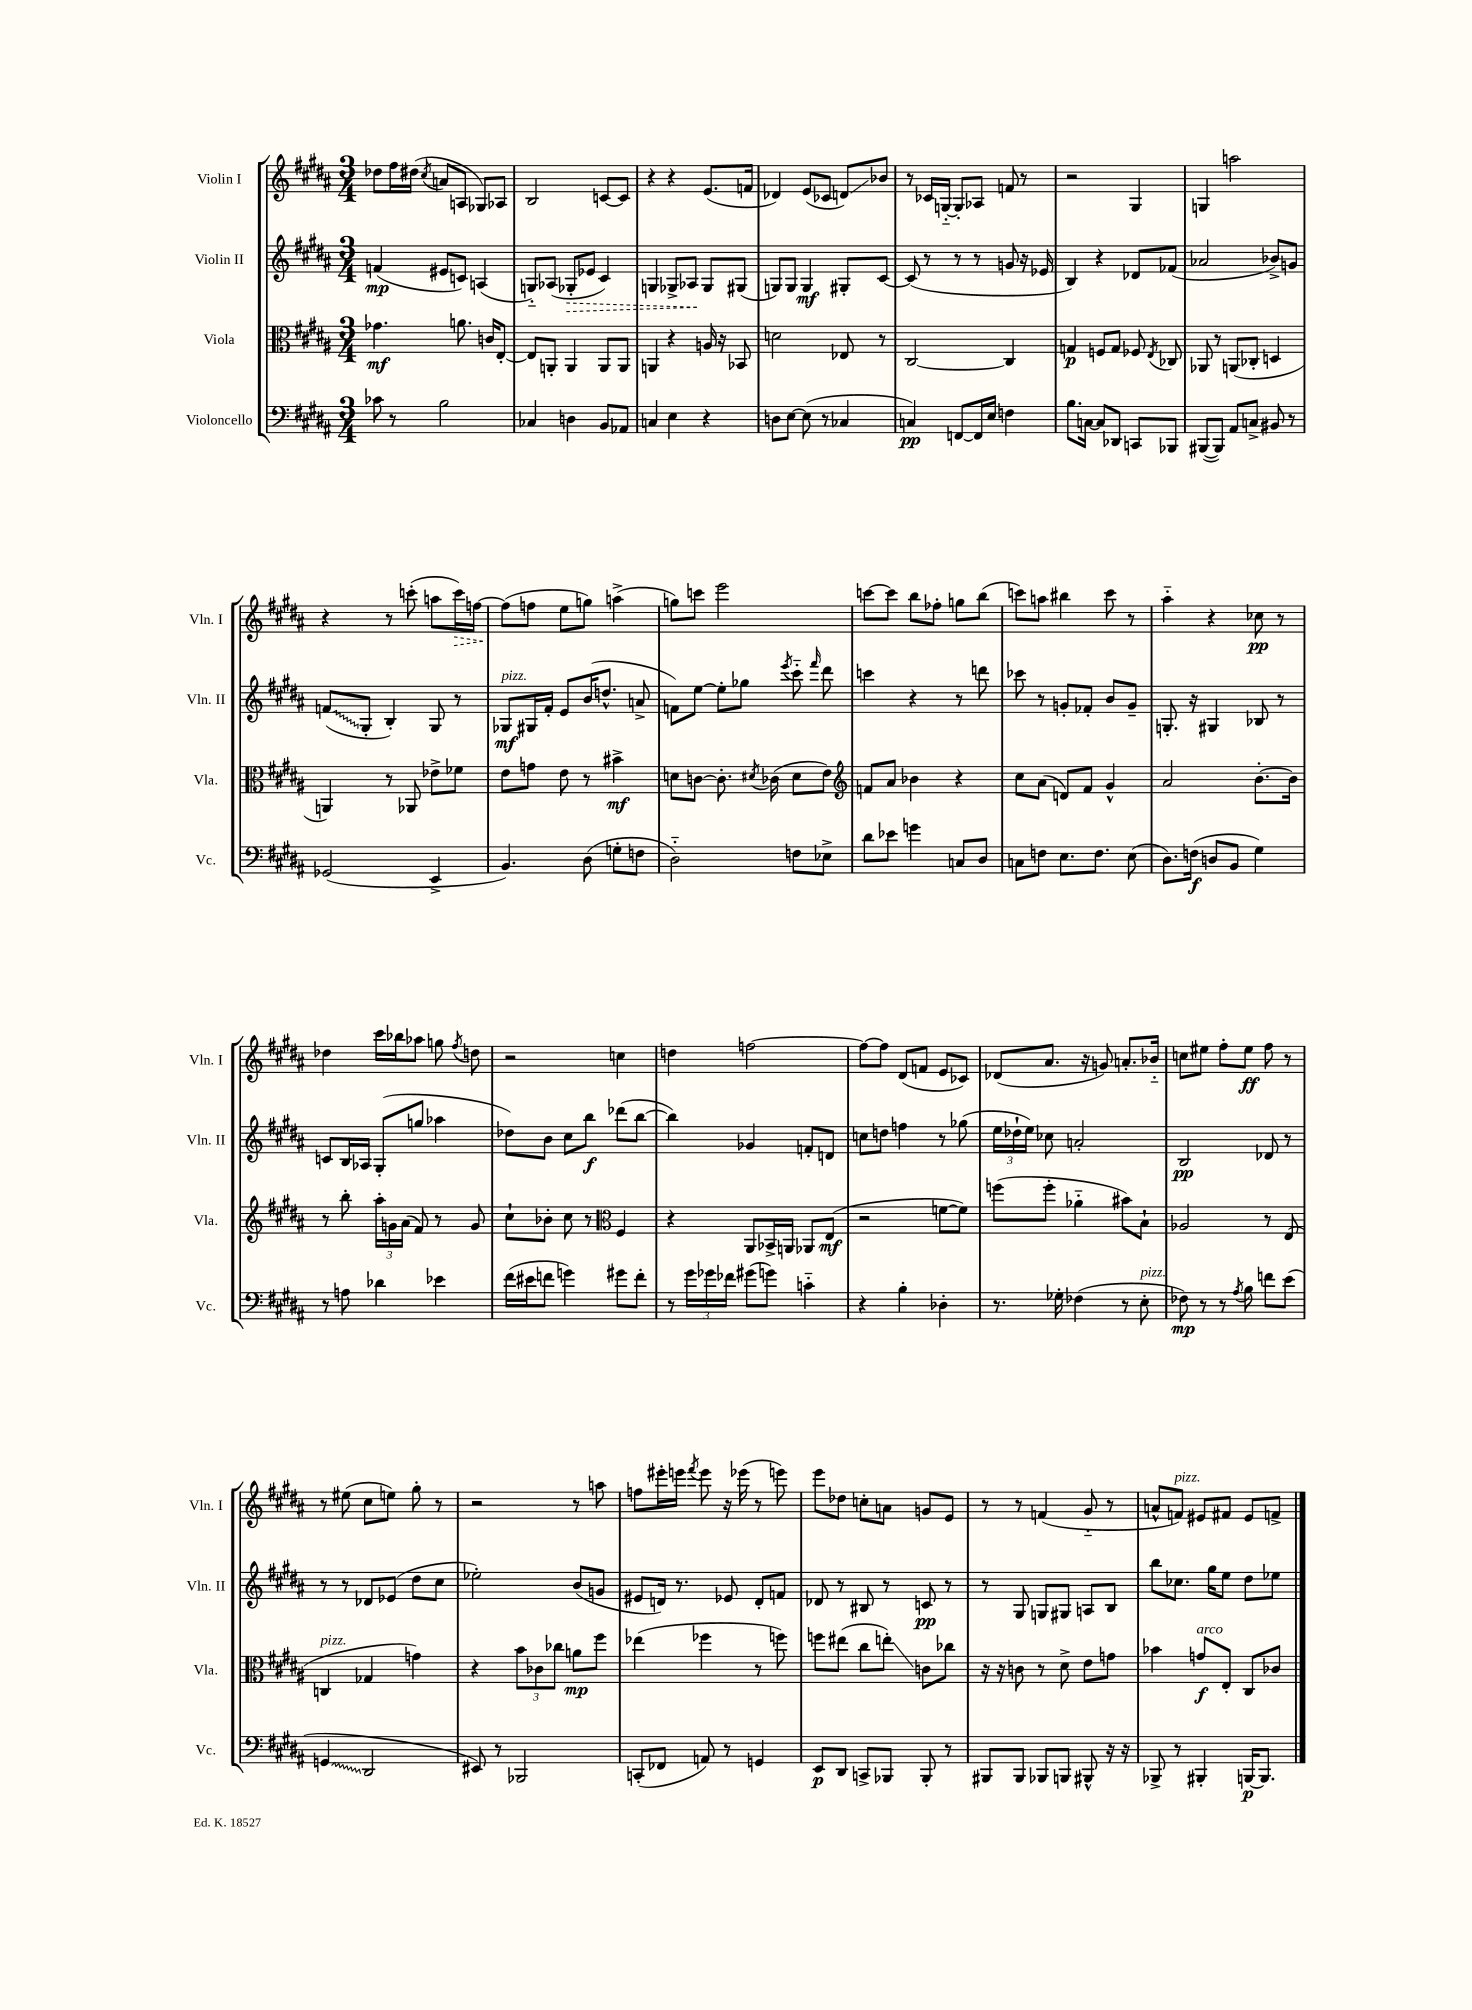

**kern	**kern	**kern	**kern
*staff4	*staff3	*staff2	*staff1
*clefF4	*clefC3	*clefG2	*clefG2
*k[f#c#g#d#a#]	*k[f#c#g#d#a#]	*k[f#c#g#d#a#]	*k[f#c#g#d#a#]
*M3/4	*M3/4	*M3/4	*M3/4
8c-\	4.g-\	(4f/	8dd-\L
8r	.	.	16ff#\L
.	.	.	(16dd#\JJ
.	.	.	8qcc#/
2B\	.	8e#/L	8a/L
.	8.a\	8c/J)	8A/J
.	.	(4A/	8G-/L)
.	16c/LK	.	.
.	[8E'/J	.	8A-/J
=	=	=	=
4C-/	8E/]L	8G'~/L)	2B/
.	8AA'/J	(8A-/J	.
4D\	4AA/	8G-'/L	.
.	.	8e-/J	.
8BB/L	8AA/L	4c#/)	[8c/L
8AA-/J	8AA/J	.	8c/]J
=	=	=	=
4C/	4AA/	4G/	4r
4E\	4r	8G-^/L	4r
.	.	8A-/J	.
4r	16A/	8G-/L	(8.e/L
.	16r	.	.
.	8BB-/	(8G#/J	.
.	.	.	16f/Jk
=	=	=	=
8D\L	2d\	8G/L)	4d-/)
[8E\J	.	8G/J	.
(8E\]	.	4G/	(8e/L
8r	.	.	8c-/J
4C-/	8E-/	8G#'/L	8d/L)
.	8r	[8c#/J	8b-/J
=	=	=	=
4C/)	[2C#/	(8c#/]	8r
.	.	8r	16c-/LL
.	.	.	[16G'~/JJ
[8FF/L	.	8r	8G'/]L
16FF/]L	.	8r	8A-/J
16E/JJ	.	.	.
4F\	4C#/]	8g/	8f/
.	.	16r	8r
.	.	16e-/	.
=	=	=	=
8.B\L	4G/	4B/)	2r
[16C\Jk	.	.	.
8C/]L	8F/L	4r	.
8DD-/J	8G/J	.	.
8CC/L	8F-/	8d-/L	4G#/
.	8qE/	.	.
8BBB-/J	8C-/	(8f-/J	.
=	=	=	=
([8BBB#/L	8AA-/	2a-/	4G/
8BBB#/]J)	8r	.	.
8AA#/L	(8AA/L	.	2aa\
8C^/J	8C-'/J	.	.
8BB#/	4D/	8b-^/L)	.
8r	.	8g/J	.
=	=	=	=
(2GG-/	4AA/)	(8f/L	4r
.	.	8G#'/J	.
.	8r	4B'/)	8r
.	8AA-/	.	(8ccc'\
4EE^/	8e-^\L	8G#/	8aa\L
.	8f-\J	8r	16ccc\L)
.	.	.	[16ff\JJ
=	=	=	=
4.BB/)	8e\L	8G-/L	(8ff\]L
.	8g\J	16G#/L	8ff\J
.	.	16f#'/JJ	.
.	8e\	8e/L	8ee\L
(8D#\	8r	(16b/K	8gg\J)
.	.	8.dd^^/J	.
8G'\L	4b#^\	.	(4aa^\
8F\J	.	8a^/	.
=	=	=	=
2D#'~\)	8d\L	8f\L)	8gg\L)
.	[8c\J	[8ee\J	8ccc\J
.	8.c'\]	8ee'\]L	2eee\
.	.	8gg-\J	.
.	8qd#/	.	.
.	(16c-\	.	.
.	.	8qeee/	.
8F\L	8d#\L	8ccc#'~\	.
.	.	16qqfff#/	.
8E-^\J	8e\J)	8ddd#\	.
=	=	=	=
*	*clefG2	*	*
8d#\L	8f/L	4ccc\	[8ccc\L
8e-\J	8a#/J	.	8ccc\]J
4g\	4b-\	4r	8bb\L
.	.	.	8ff-'\J
8C/L	4r	8r	8gg\L
8D#/J	.	8ddd\	(8bb\J
=	=	=	=
8C\L	8cc#\L	8ccc-\	8ccc\L)
8F\J	(8a#\J	8r	8aa\J
8.E\L	8d/L)	8g'/L	4bb#\
.	8f#/J	8f-'/J	.
8.F\J	.	.	.
.	4g#^^/	8b/L	8ccc\
(8E\	.	8g~/J	8r
=	=	=	=
8.D#\L)	2a#/	8.G'/	4aa#'~\
(16F\Jk	.	16r	.
8D/L	.	4G#/	4r
8BB/J	.	.	.
4G#\)	[8.b'\L	8B-/	8cc-\
.	.	8r	8r
.	16b\]Jk	.	.
=	=	=	=
8r	8r	8c/L	4dd-\
8A\	8bb'\	16B/L	.
.	.	16A-/JJ	.
4d-\	24aa#'\LL	(8G#'/L	16ccc#\LL
.	24g\	.	.
.	.	.	16bb-\J
.	(24a#\JJ	.	.
.	8f#/)	8gg/J	8aa-\J
4e-\	8r	4aa-\	8gg\
.	.	.	8qff#/
.	8g/	.	8dd\
=	=	=	=
(16f#\LL	8cc#`\L	8dd-\L)	2r
16e#\J	.	.	.
8f\J	8b-'\J	8b\J	.
4g\)	8cc#\	8cc#\L	.
.	8r	8bb\J	.
*	*clefC3	*	*
8g#\L	4F#/	(8ddd-\L	4cc\
8f'\J	.	[8bb\J	.
=	=	=	=
8r	4r	4bb\])	4dd\
24g#\LL	.	.	.
24g-\	.	.	.
24f-\JJ	.	.	.
(8g#\L	8AA#/L	4g-/	[2ff\
8g\J)	16BB-^/L	.	.
.	16AA/JJ	.	.
4c'~\	8AA-/L	8f'/L	.
.	(8E/J	8d/J	.
=	=	=	=
4r	2r	8cc\L	8ff\_L
.	.	8dd\J	8ff\]J
4B'\	.	4ff\	(8d#/L
.	.	.	8f/J
4D-'\	[8f\L	8r	8e/L
.	8f\]J)	(8gg-\	8c-/J)
=	=	=	=
8.r	(8ff\L	24ee\LL	(8d-/L
.	.	24dd-`\	.
.	.	24ee\JJ)	.
.	8ff'\J	8cc-\	8.a#/J
16G-'\	.	.	.
(4F-\	4a-'~\	2a'/	.
.	.	.	16r
.	.	.	8g/)
8r	8b#\L)	.	8.a'/L
8E'\	8B`\J	.	.
.	.	.	16b-'~/Jk
=	=	=	=
8F-\)	2A-/	2B/	8cc\L
8r	.	.	8ee#\J
8r	.	.	8ff#'\L
8qA#/	.	.	.
8B\	.	.	8ee#\J
8f\L	8r	8d-/	8ff#\
(8e\J	(8E/	8r	8r
=	=	=	=
4GG/	4C/	8r	8r
.	.	8r	(8ee#\
2DD#/	4G-/	8d-/L	8cc#\L
.	.	(8e-/J	8ee\J)
.	4g\)	8dd#\L	8gg#'\
.	.	8cc#\J	8r
=	=	=	=
8EE#/)	4r	2ee-'\)	2r
8r	.	.	.
2BBB-/	12b\L	.	.
.	12c-\	.	.
.	12cc-\J	.	.
.	8a\L	(8b/L	8r
.	8ff#\J	8g/J	8aa\
=	=	=	=
(8CC'/L	(4ee-\	8e#/L	8ff\L
8FF-/J	.	16d/Jk)	16eee#'\L
.	.	8.r	16eee\JJ
.	.	.	8qfff#/
8AA/)	4ff-\	.	8eee\
8r	.	8e-/	16r
.	.	.	(16eee-\
4GG/	8r	8d'/L	8r
.	8ff\)	8f/J	8eee\)
=	=	=	=
8EE/L	8ff\L	8d-/	8eee\L
8DD#/J	(8ee#\J	8r	8dd-\J
8CC^/L	8cc#\L	8B#/	8cc'\L
8BBB-/J	8ee'\J)	8r	8a\J
8BBB-'/	8c\L	8c/	8g/L
8r	8cc-\J	8r	8e/J
=	=	=	=
8BBB#/L	16r	8r	8r
.	16r	.	.
8BBB#/J	8c\	8G#/	8r
8BBB-/L	8r	8G/L	(4f/
8BBB/J	8d#^\	8G#/J	.
8BBB#^^/	8e\L	8A/L	8g#'~/
16r	8g\J	8B/J	8r
16r	.	.	.
=	=	=	=
8BBB-^/	4b-\	8bb\L	8a^^/L
8r	.	8.cc-\J	8f/J)
4BBB#'/	8g/L	.	8e#/L
.	.	16gg#\LK	.
.	8E'/J	8ee\J	8f#/J
[16BBB/LK	8C#/L	8dd#\L	8e#/L
8.BBB/]J	.	.	.
.	8c-/J	8ee-\J	8f^/J
==	==	==	==
*-	*-	*-	*-
